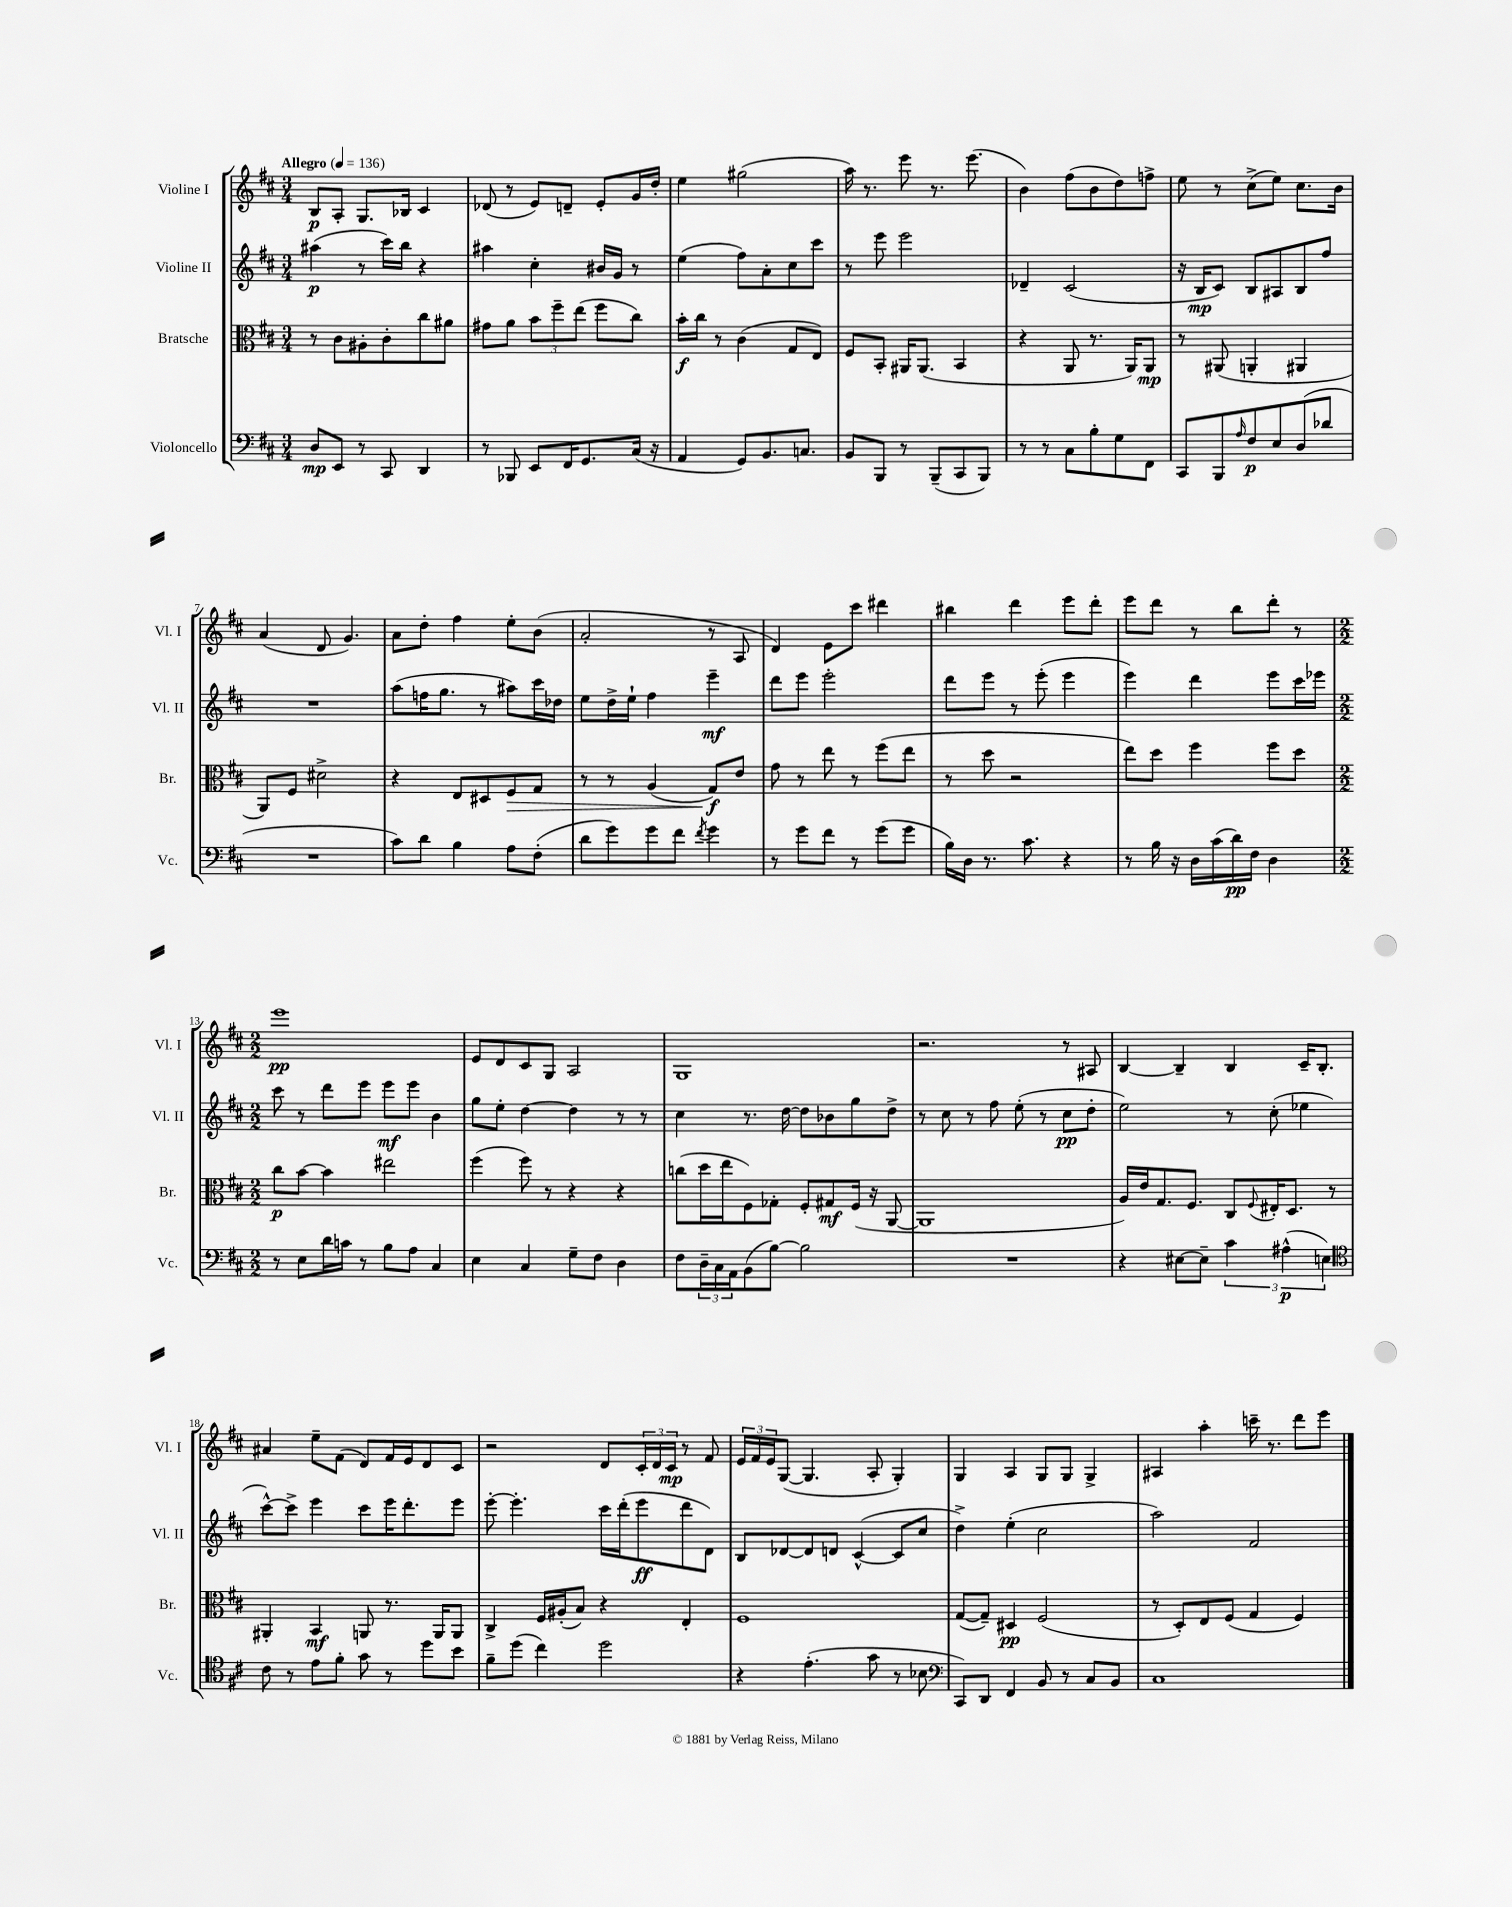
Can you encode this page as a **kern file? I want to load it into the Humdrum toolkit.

**kern	**kern	**kern	**kern
*staff4	*staff3	*staff2	*staff1
*clefF4	*clefC3	*clefG2	*clefG2
*k[f#c#]	*k[f#c#]	*k[f#c#]	*k[f#c#]
*M3/4	*M3/4	*M3/4	*M3/4
*MM136	*MM136	*MM136	*MM136
8D/L	8r	(4aa#\	8B/L
8EE/J	8c#\L	.	8A'/J
8r	8A#'\	8r	8.G/L
8CC#/	8c#'\	16ccc#\LL)	.
.	.	16bb\JJ	16B-/Jk
4DD/	8cc#\	4r	4c#/
.	8a#\J	.	.
=	=	=	=
8r	8g#\L	4aa#\	(8d-/
8BBB-/	8a\J	.	8r
8EE/L	12b\L	4cc#'\	8e/L)
.	12ff#~\	.	.
16FF#/K	.	.	8d~/J
.	(12ee\J	.	.
8.GG/	.	.	.
.	8ff#\L	16b#/LL	8e'/L
.	.	16g/JJ	.
(16C#/Jk	8cc#\J)	8r	16g/L
16r	.	.	16dd'/JJ
=	=	=	=
4AA/	16b'\LL	(4ee\	4ee\
.	16cc#\JJ	.	.
.	8r	.	.
8GG/L)	(4c#\	8ff#\L)	(2gg#\
8.BB/	.	8a'\	.
.	8G/L	8cc#\	.
8.C/J	.	.	.
.	8E/J)	8ccc#\J	.
=	=	=	=
8BB/L	8F#/L	8r	16aa\)
.	.	.	8.r
8BBB/J	8BB'/J	8eee\	.
8r	16AA#/LK	2eee\	8eee\
.	(8.AA#/J	.	.
(8BBB~/L	.	.	8.r
8CC#/	4BB/	.	.
.	.	.	(8.eee\
8BBB/J)	.	.	.
=	=	=	=
8r	4r	4d-~/	4b\)
8r	.	.	.
8C#\L	8AA/	(2c#/	(8ff#\L
8B'\	8.r	.	8b\
8G\	.	.	8dd\)
.	16AA/LK)	.	.
8FF#\J	8AA/J	.	8ff^\J
=	=	=	=
8CC#/L	8r	16r	8ee\
.	.	16B/LK	.
8BBB/	(8AA#/	8c#/J)	8r
16qqA/	.	.	.
8F#/	4AA'/	8B/L	(8cc#^\L
8E/	.	8A#/	8ee\J)
(8D/	4AA#/	8B/	8.cc#\L
8d-/J	.	8ff#/J	.
.	.	.	16b\Jk
=	=	=	=
2.r	8AA/L)	2.r	(4a/
.	8F#/J	.	.
.	2d#^\	.	8d/
.	.	.	4.g/)
=	=	=	=
8c#\L)	4r	(8aa\L	8a\L
8d\J	.	16ff\K	8dd'\J
.	.	8.gg\J	.
4B\	8E/L	.	4ff#\
.	8D#/	8r	.
8A\L	8F#/	8aa#\L)	8ee'\L
(8F#'\J	8G/J	16ccc#\L	(8b\J
.	.	16dd-\JJ	.
=	=	=	=
8d\L	8r	8ee\L	2a'/
8g\)	8r	16dd^\L	.
.	.	16ee`\JJ	.
8g\	(4A/	4ff#\	.
8f#\J	.	.	.
8qf#/	.	.	.
4g\	8G/L)	4eee~\	8r
.	8e/J	.	8A/
=	=	=	=
8r	8g\	8ddd\L	4d/)
8g\L	8r	8eee\J	.
8f#\J	8ee\	2eee'\	8e\L
8r	8r	.	8ccc#\J
(8g\L	(8ff#\L	.	4ddd#\
8g\J	8ee\J	.	.
=	=	=	=
16B\LL)	8r	8ddd\L	4bb#\
16D\JJ	.	.	.
8.r	8dd\	8eee\J	.
.	2r	8r	4ddd\
8.c#\	.	.	.
.	.	(8eee'\	.
4r	.	4eee\	8eee\L
.	.	.	8ddd'\J
=	=	=	=
8r	8ee\L)	4eee\)	8eee\L
16B\	8dd\J	.	8ddd\J
16r	.	.	.
16D\LL	4ff#\	4ddd\	8r
(16c#\	.	.	.
16d\)	.	.	8bb\L
16F#\JJ	.	.	.
4D\	8ff#\L	8eee\L	8ddd'\J
.	8dd\J	16ccc#\L	8r
.	.	16eee-\JJ	.
=	=	=	=
*M2/2	*M2/2	*M2/2	*M2/2
8r	8cc#\L	8ccc#\	1eee
8E\L	[8b\J	8r	.
16d\L	4b\]	8ddd\L	.
16c\JJ	.	.	.
8r	.	8eee\J	.
8B\L	2ee#\	8eee\L	.
8A\J	.	8eee\J	.
4C#/	.	4b\	.
=	=	=	=
4E\	(4ff#\	8gg\L	8e/L
.	.	8ee'\J	8d/
4C#/	8ff#\)	[4dd\	8c#/
.	8r	.	8G/J
8G~\L	4r	4dd\]	2A/
8F#\J	.	.	.
4D\	4r	8r	.
.	.	8r	.
=	=	=	=
8F#\L	(8cc\L	4cc#\	1G
24D~\L	16dd\L	.	.
24C#\	.	.	.
.	16ee\J	.	.
24AA\J	.	.	.
(8BB\	8F#\)	8.r	.
[8B\J)	8G-'\J	.	.
.	.	[16dd\	.
2B\]	8F#'/L	8dd\]L	.
.	8G#/	8b-\	.
.	(16F#/Jk	8gg\	.
.	16r	.	.
.	[8AA/	8dd^\J	.
=	=	=	=
1r	1AA]	8r	2.r
.	.	8cc#\	.
.	.	8r	.
.	.	8ff#\	.
.	.	(8ee'\	.
.	.	8r	.
.	.	8cc#\L	8r
.	.	8dd'\J	8A#/
=	=	=	=
4r	16A/LL)	2ee\)	[4B/
.	16e/J	.	.
.	8.G/	.	.
[8E#\L	.	.	4B~/]
.	8.F#/J	.	.
8E#~\]J	.	.	.
6c#\	8C#/L	8r	4B/
.	8qqF#/	.	.
.	16E#'/K	(8cc#'\	.
(6A#^^\	.	.	.
.	8.D/J	.	.
.	.	4ee-\	16c#~/LK
.	.	.	8.B'/J
6E\)	.	.	.
.	8r	.	.
=	=	=	=
*clefC4	*	*	*
8c#\	4AA#'/	[8ccc#^^\L)	4a#/
8r	.	8ccc#^\]J	.
8e\L	4BB/	4eee\	8ee~\L
8f#'\J	.	.	(8f#\J
8g\	8AA/	8ccc#\L	8d/L)
8r	8.r	16eee\K	16f#/L
.	.	8.ddd'\	16e/J
8dd\L	.	.	8d/
.	16AA/LK	.	.
8b\J	8AA/J	8eee\J	8c#/J
=	=	=	=
8f#~\L	4C#^/	[8eee'\	2r
(8dd\J	.	4.eee'\]	.
4cc#\)	16F#/LL	.	.
.	(16A#'/J	.	.
.	8B/J)	.	.
2dd\	4r	16ccc#\LL	8d/L
.	.	(16ddd'\J	.
.	.	8eee\	24c#'/L
.	.	.	24d/
.	.	.	24c#/JJ
.	4E'/	8ddd\	8r
.	.	8d\J)	8f#/
=	=	=	=
4r	1F#	8B/L	24e/LL
.	.	.	24f#/
.	.	.	24e/J
.	.	[8d-/	([8G/J
(4.e'\	.	8d-/]	4.G/]
.	.	8d/J	.
.	.	([4c#^^/	.
8g\	.	.	8A'/
8r	.	8c#/]L	4G'/)
8B-\	.	8cc#/J	.
=	=	=	=
*clefF4	*	*	*
8CC#/L)	([8G/L	4dd^\)	4G/
8DD/J	8G~/]J)	.	.
4FF#/	4D#/	(4ee'\	4A/
8BB/	(2F#/	2cc#\	8G/L
8r	.	.	8G/J
8C#/L	.	.	4G^/
8BB/J	.	.	.
=	=	=	=
1C#	8r	2aa\)	4A#/
.	8D'/L)	.	.
.	8E/	.	4aa'\
.	(8F#/J	.	.
.	4G/	2f#/	16ccc~\
.	.	.	8.r
.	4F#/)	.	8ddd\L
.	.	.	8eee\J
==	==	==	==
*-	*-	*-	*-
